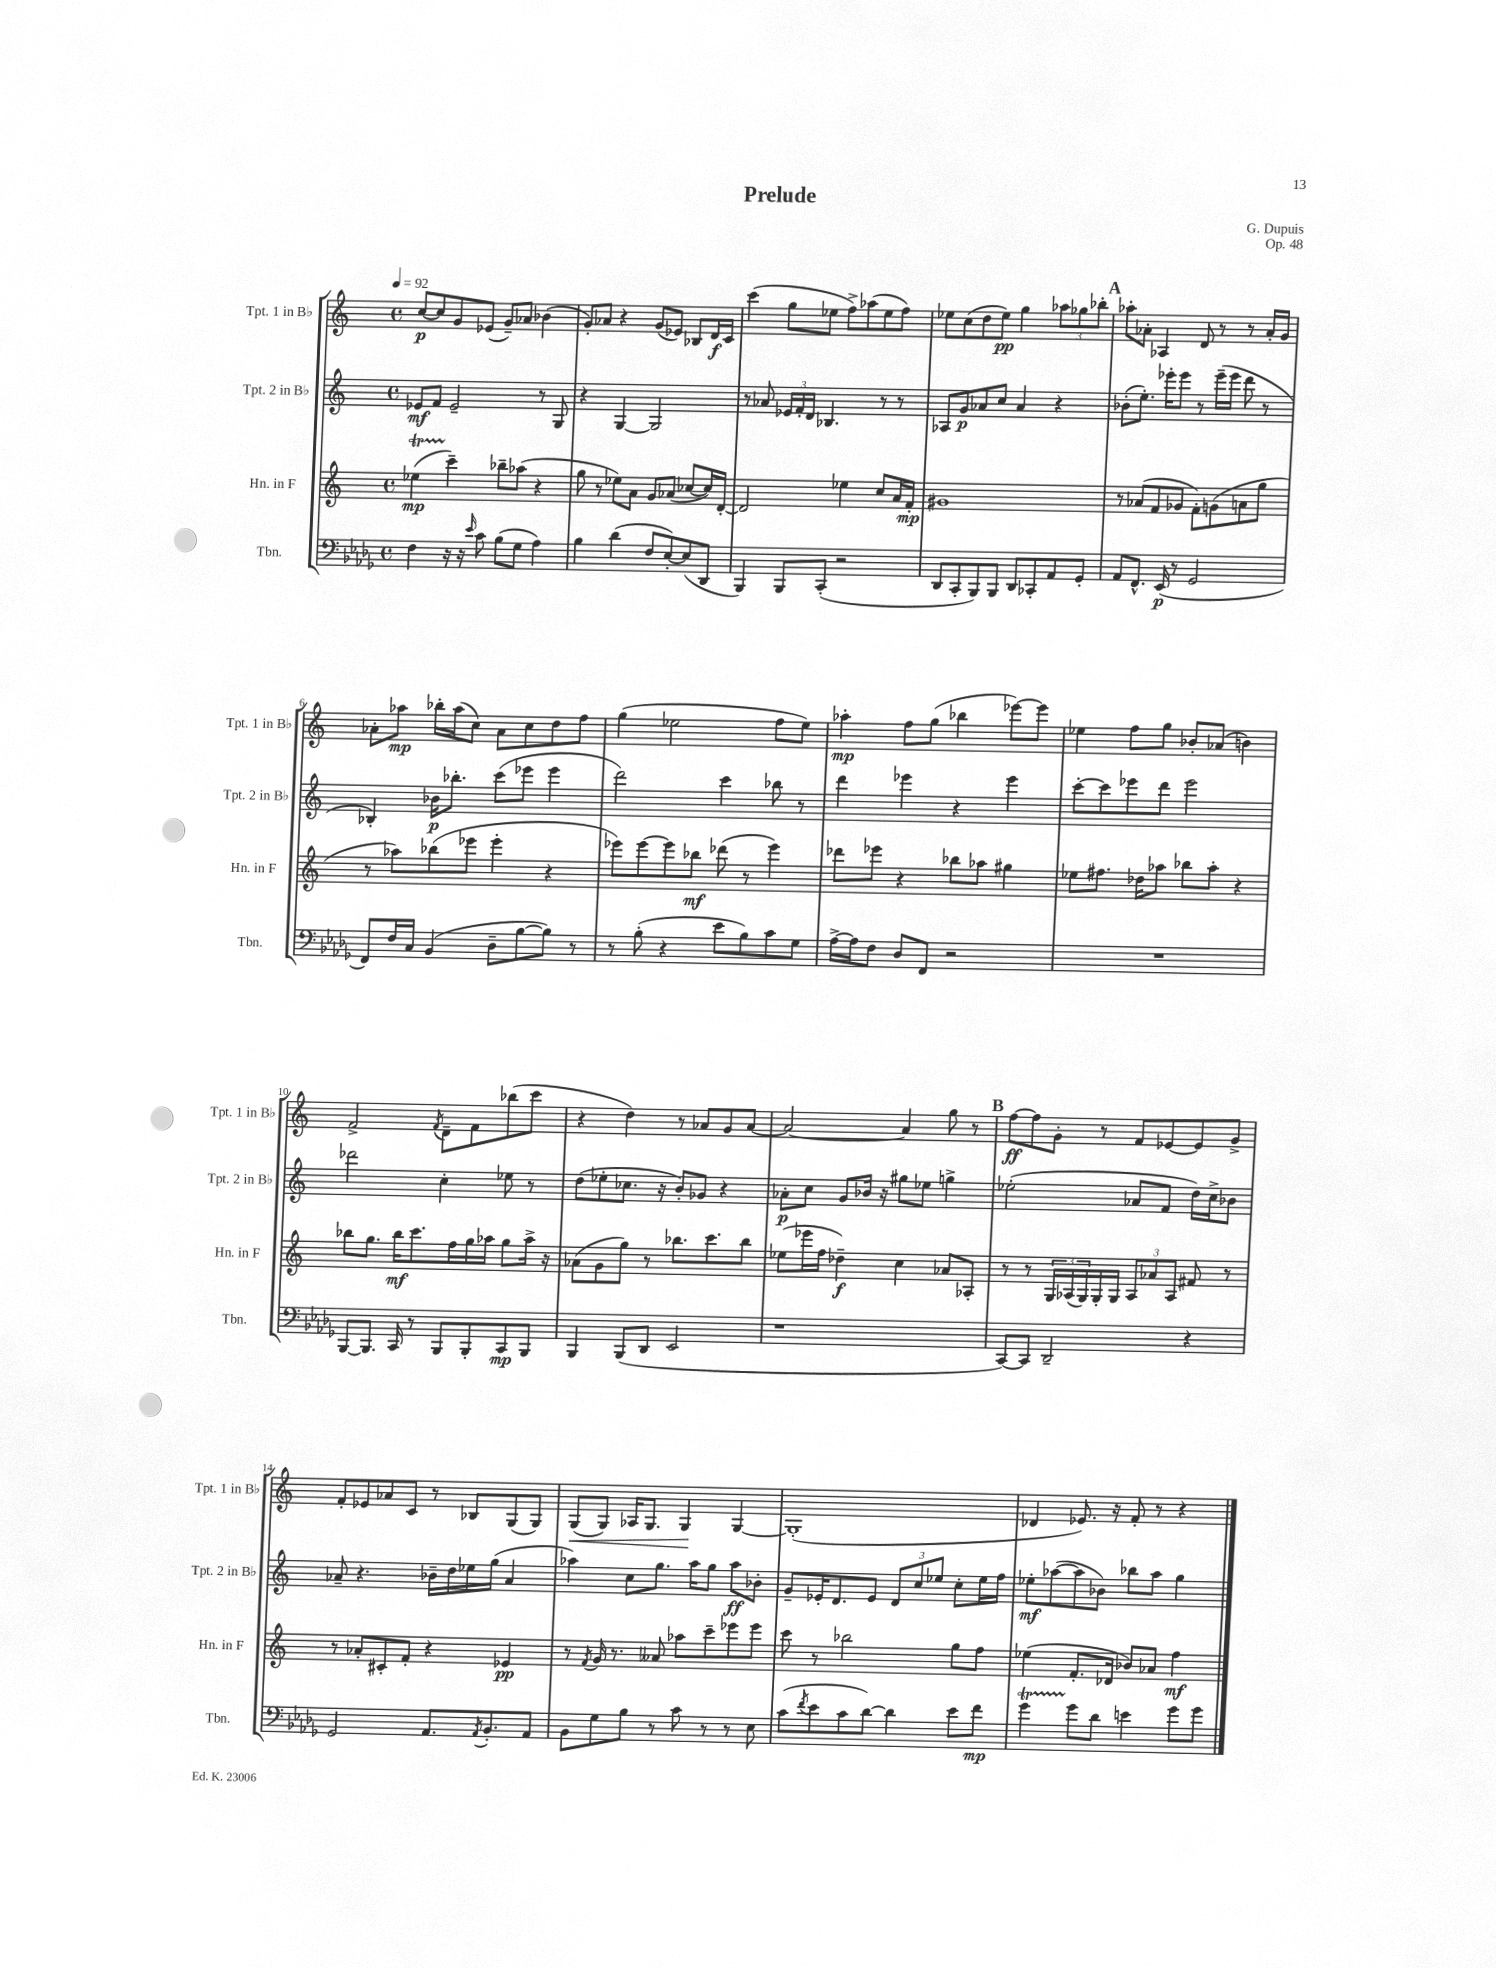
\header { title = "Prelude" composer = "G. Dupuis" opus = "Op. 48" }
<<
\new StaffGroup <<
\new Staff = "s0" \with { instrumentName = "Tpt. 1 in Bb" shortInstrumentName = "Tpt. 1 in Bb" } {
    \clef treble \key c \major \defaultTimeSignature \time 4/4 \tempo 4 = 92
    c''8~\p c''8 g'8 ees'8( g'8--) aes'8 bes'4( |
    g'8-.) aes'8 r4 g'8( ees'8) bes8 d'16\f c'16 |
    c'''4( g''8 ees''8 f''8->) aes''8( ees''8 f''8) |
    ees''8 c''8( d''8 ees''8\pp) g''4 \tuplet 3/2 { aes''8 ges''8 bes''8-. } |
    \mark \markup { \bold "A" } aes''8-. aes'8-. aes4 d'8 r8 r8 aes'16-. g'16 |
    aes'8-. aes''8\mp bes''16-. aes''16( c''8) aes'8 c''8 d''8 f''8 |
    g''4( ees''2 f''8 ees''8) |
    aes''4-.\mp f''8 g''8( bes''4 ees'''8~) ees'''8 |
    ees''4 f''8 g''8 bes'8-. aes'8( b'4) |
    f'2-> \acciaccatura { f'8 } d'8-- f'8 bes''8( c'''8 |
    r4 d''4) r8 aes'8 g'8 aes'8~ |
    aes'2~ aes'4 g''8 r8 |
    \mark \markup { \bold "B" } f''8~\ff f''8 g'8-. r8 f'8 ees'8~ ees'8 g'8-> |
    f'8-. ees'8 aes'8 c'8 r8 bes8 g8( g8) |
    g8\<( g8) aes16 g8. g4\! g4~ |
    g1-.( |
    des'4 ees'8.) r16 f'8-. r8 r4 \bar "|." |
}
\new Staff = "s1" \with { instrumentName = "Tpt. 2 in Bb" shortInstrumentName = "Tpt. 2 in Bb" } {
    \clef treble \key c \major \defaultTimeSignature \time 4/4
    ees'8\mf f'8 ees'2-- r8 g8 |
    r4 g4~ g2 |
    r8 aes'8 \tuplet 3/2 { ees'16 f'16-. d'16 } bes4. r8 r8 |
    aes8 g'8\p aes'8 c''8 aes'4 r4 |
    \mark \markup { \bold "A" } bes'8-.( e''8.-.) ees'''16-. ees'''8 r8 ees'''16--( ees'''16 d'''8 r8 |
    bes4-.) bes'16\p bes''8.-. c'''8( ees'''8 ees'''4 |
    d'''2) c'''4 bes''8 r8 |
    d'''4 ees'''4 r4 ees'''4 |
    c'''8~-. c'''8 ees'''8 d'''8 ees'''2 |
    des'''2 c''4-. ees''8 r8 |
    d''8( ees''8-. ces''8. r16 b'8-.) ges'8 r4 |
    aes'8-.\p c''8 g'8 bes'16 r16 gis''8 ees''8 g''4-> |
    \mark \markup { \bold "B" } ees''2-.( aes'8 f'8 d''16) c''16-> bes'8 |
    aes'8-- r4. bes'16-- d''16 ees''16 g''16( aes'4 |
    aes''4) c''8 g''8. aes''16 g''8 aes''8\ff bes'8-. |
    g'8-- ees'16-. d'8. ees'8 \tuplet 3/2 { d'8 c''8 ees''8 } c''8-. ees''16 f''16 |
    ees''8-.\mf aes''8~( aes''8 bes'8) bes''8 aes''8 g''4 \bar "|." |
}
\new Staff = "s2" \with { instrumentName = "Hn. in F" shortInstrumentName = "Hn. in F" } {
    \clef treble \key c \major \defaultTimeSignature \time 4/4
    ees''4\startTrillSpan\mp( c'''4--\stopTrillSpan) bes''8-- aes''8( r4 |
    g''8 r8 ees''8) a'8 g'8 aes'8( ces''8~ ces''16) d'16~-. |
    d'2 ees''4 c''8 a'16 f'16-.\mp |
    gis'1 |
    \mark \markup { \bold "A" } r8 aes'8( f'8 ges'8 f'8-.) g'8( a'8 g''8 |
    r8 aes''8) bes''8( ees'''8 ees'''4-. r4 |
    ees'''8) ees'''8~ ees'''8 bes''8\mf des'''8( r8 ees'''4) |
    des'''8 ees'''8 r4 bes''8 aes''8 gis''4 |
    ees''8 fis''8. des''16 aes''8 bes''8 aes''8-. r4 |
    bes''8 g''8. bes''16\mf c'''8. f''16 g''16 aes''16 g''8 aes''16-> r16 |
    aes'8( g'8 g''8) r8 bes''8. c'''8. bes''8 |
    ees''8( ees'''16 f''16 des''4--\f) c''4 aes'8 aes8-. |
    \mark \markup { \bold "B" } r8 r8 \tuplet 3/2 { g16 aes16( g16) } g16-. g16 \tuplet 3/2 { aes8 aes'8 aes8 } fis'8 r8 |
    r8 aes'8-. cis'8-. f'8-. r4 ees'4\pp |
    r8 \acciaccatura { f'8 } g'16 r8. aeses'8 aes''8 c'''8-- ees'''8 ees'''8 |
    c'''8 r8 bes''2 g''8 f''8 |
    ees''4( f'8.-. des'16 bes'8) aes'8 f''4\mf \bar "|." |
}
\new Staff = "s3" \with { instrumentName = "Tbn." shortInstrumentName = "Tbn." } {
    \clef bass \key des \major \defaultTimeSignature \time 4/4
    f4 r16 r16 \grace { ees'16 } c'8 bes8( ges8 aes4) |
    bes4 des'4( f8 ees8~-.) ees8( des,8 |
    bes,,4) bes,,8 c,8-.( r2 |
    des,8 c,8-. bes,,8) bes,,8 des,8 ces,8-. aes,8 ges,8-. |
    \mark \markup { \bold "A" } aes,8 f,8.-^ ees,16\p( r8 ges,2 |
    f,8) f16 c16 bes,4( des8-- bes8~ bes8) r8 |
    r8 bes8-.( r4 ees'8 bes8) c'8 ges8 |
    aes16~-> aes16 f8 des8 f,8 r2 |
    R1 |
    bes,,8~ bes,,8. c,16 r8 bes,,8 bes,,8-. c,8\mp bes,,8 |
    bes,,4 bes,,8( des,8 ees,2 |
    r1 |
    \mark \markup { \bold "B" } c,8~) c,8 des,2-- r4 |
    ges,2 aes,8. \acciaccatura { aes,8 } bes,8.-. aes,8 |
    bes,8 ges8 bes8 r8 c'8 r8 r8 ees8 |
    c'8( \acciaccatura { f'8 } ees'8 c'8 des'8~) des'4 ees'8 f'8\mp |
    ges'4\startTrillSpan ges'8\stopTrillSpan des'8 e'4 ges'8 ges'8 \bar "|." |
}
>>
>>
